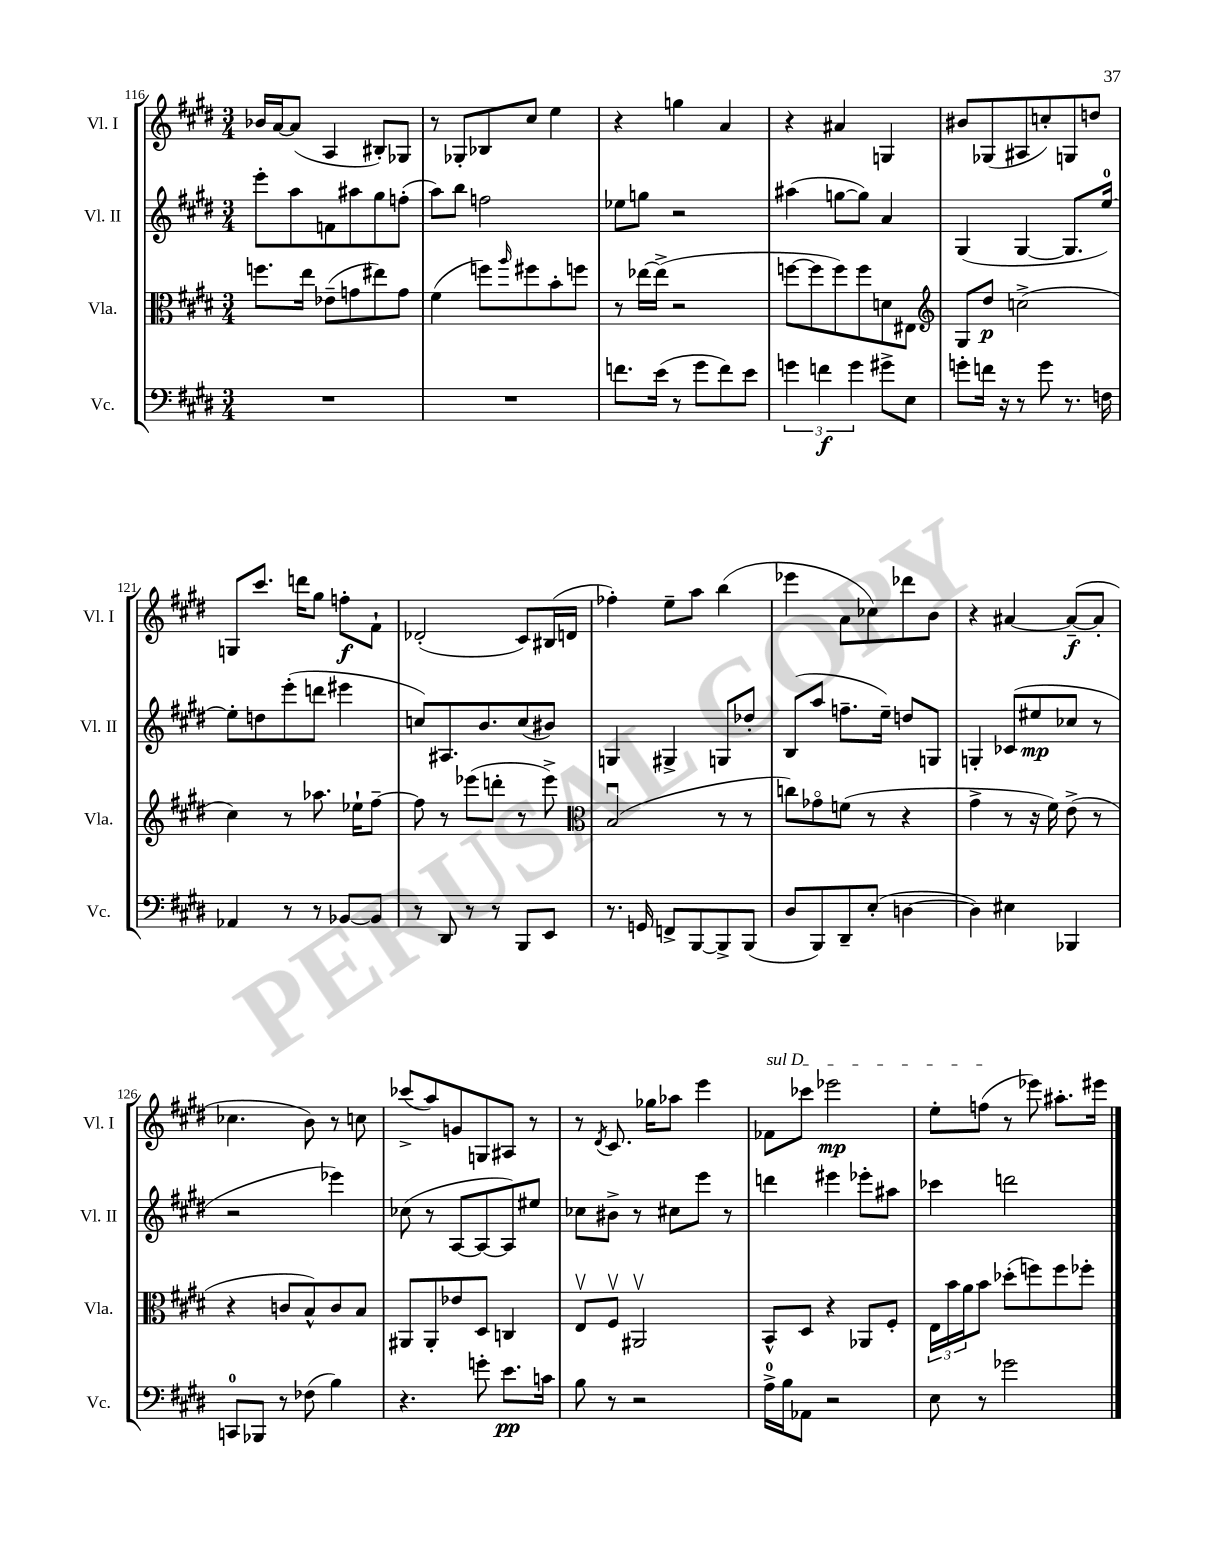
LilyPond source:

<<
\new StaffGroup <<
\new Staff = "s0" \with { instrumentName = "Vl. I" shortInstrumentName = "Vl. I" } {
    \clef treble \key e \major \numericTimeSignature \time 3/4
    bes'16 a'16~ a'8( a4 bis8-.) ges8 |
    r8 ges8-. bes8 cis''8 e''4 |
    r4 g''4 a'4 |
    r4 ais'4 g4 |
    bis'8 ges8( ais8 c''8-.) g8 d''8 |
    g8 cis'''8. d'''16 gis''8 f''8-.\f fis'8-! |
    des'2-.( cis'8) bis16( d'16 |
    fes''4-.) e''8-- a''8 b''4( |
    ees'''4 a'8 ces''8) des'''8 b'8 |
    r4 ais'4~ ais'8~--\f( ais'8-. |
    ces''4. b'8) r8 c''8 |
    ces'''8->( a''8) g'8 g8 ais8 r8 |
    r8 \acciaccatura { dis'8 } cis'8. ges''16 aes''8 e'''4 |
    \once \override TextSpanner.bound-details.left.text = \markup { \italic "sul D" } fes'8\startTextSpan ces'''8 ees'''2\mp |
    e''8-. f''8\stopTextSpan( r8 ees'''8) ais''8.-. eis'''16 \bar "|." |
}
\new Staff = "s1" \with { instrumentName = "Vl. II" shortInstrumentName = "Vl. II" } {
    \clef treble \key e \major \numericTimeSignature \time 3/4
    e'''8-. a''8 f'8 ais''8 gis''8 f''8-.( |
    a''8) b''8 f''2 |
    ees''8 g''8 r2 |
    ais''4( g''8~ g''8) a'4 |
    gis4( gis4~ gis8. e''16-0~) |
    e''8-. d''8 e'''8-.( d'''8 eis'''4 |
    c''8) ais8. b'8. c''8( bis'8) |
    g4 gis4-> g8 des''8-. |
    b8( a''8 f''8.-- e''16--) d''8 g8 |
    g4-. ces'8( eis''8\mp ces''8 r8 |
    r2 ees'''4) |
    ces''8( r8 a8~ a8~ a8) eis''8 |
    ces''8 bis'8-> r8 cis''8 e'''8 r8 |
    d'''4 eis'''4 ees'''8-. ais''8 |
    ces'''4 d'''2 \bar "|." |
}
\new Staff = "s2" \with { instrumentName = "Vla." shortInstrumentName = "Vla." } {
    \clef alto \key e \major \numericTimeSignature \time 3/4
    f''8. e''16 ees'8--( g'8 eis''8) g'8 |
    fis'4( f''8) \grace { a''16 } fis''8 b'8-. f''8 |
    r8 ees''16~ ees''16->( r2 |
    f''8~ f''8 f''8) f''8 d'8 eis8 |
    \clef treble gis8 dis''8\p c''2->( |
    cis''4) r8 aes''8. ees''16-! fis''8~-- |
    fis''8 r8 ees'''8( d'''8-. r8 ees'''8->) |
    \clef alto b2\downbow( r8 r8 |
    c''8) ges'8\flageolet f'8( r8 r4 |
    gis'4-> r8 r16 fis'16) e'8->( r8 |
    r4 c'8 b8-^) c'8 b8 |
    ais,8 ais,8-. ees'8 dis8 c4 |
    e8\upbow fis8\upbow ais,2\upbow |
    b,8-^ dis8 r4 aes,8 fis8-. |
    \tuplet 3/2 { e16 b'16 a'16 } b'8 des''8-.( f''8) f''8 fes''8-. \bar "|." |
}
\new Staff = "s3" \with { instrumentName = "Vc." shortInstrumentName = "Vc." } {
    \clef bass \key e \major \numericTimeSignature \time 3/4
    R2. |
    R2. |
    f'8. e'16( r8 gis'8 f'8) e'8 |
    \tuplet 3/2 { g'4 f'4\f g'4 } gis'8-> e8 |
    g'8-. f'16 r16 r8 g'8 r8. f16 |
    aes,4 r8 r8 bes,8~ bes,8 |
    r8 dis,8 r8 r8 b,,8 e,8 |
    r8. g,16 f,8-> b,,8~ b,,8-> b,,8( |
    dis8 b,,8) dis,8-- e8-.( d4~ |
    d4) eis4 bes,,4 |
    c,8-0 bes,,8 r8 fes8( b4) |
    r4. g'8-. e'8.\pp c'16 |
    b8 r8 r2 |
    a16-0-> b16 aes,8 r2 |
    e8 r8 ges'2 \bar "|." |
}
>>
>>
\layout { \context { \Score currentBarNumber = #116 } }
